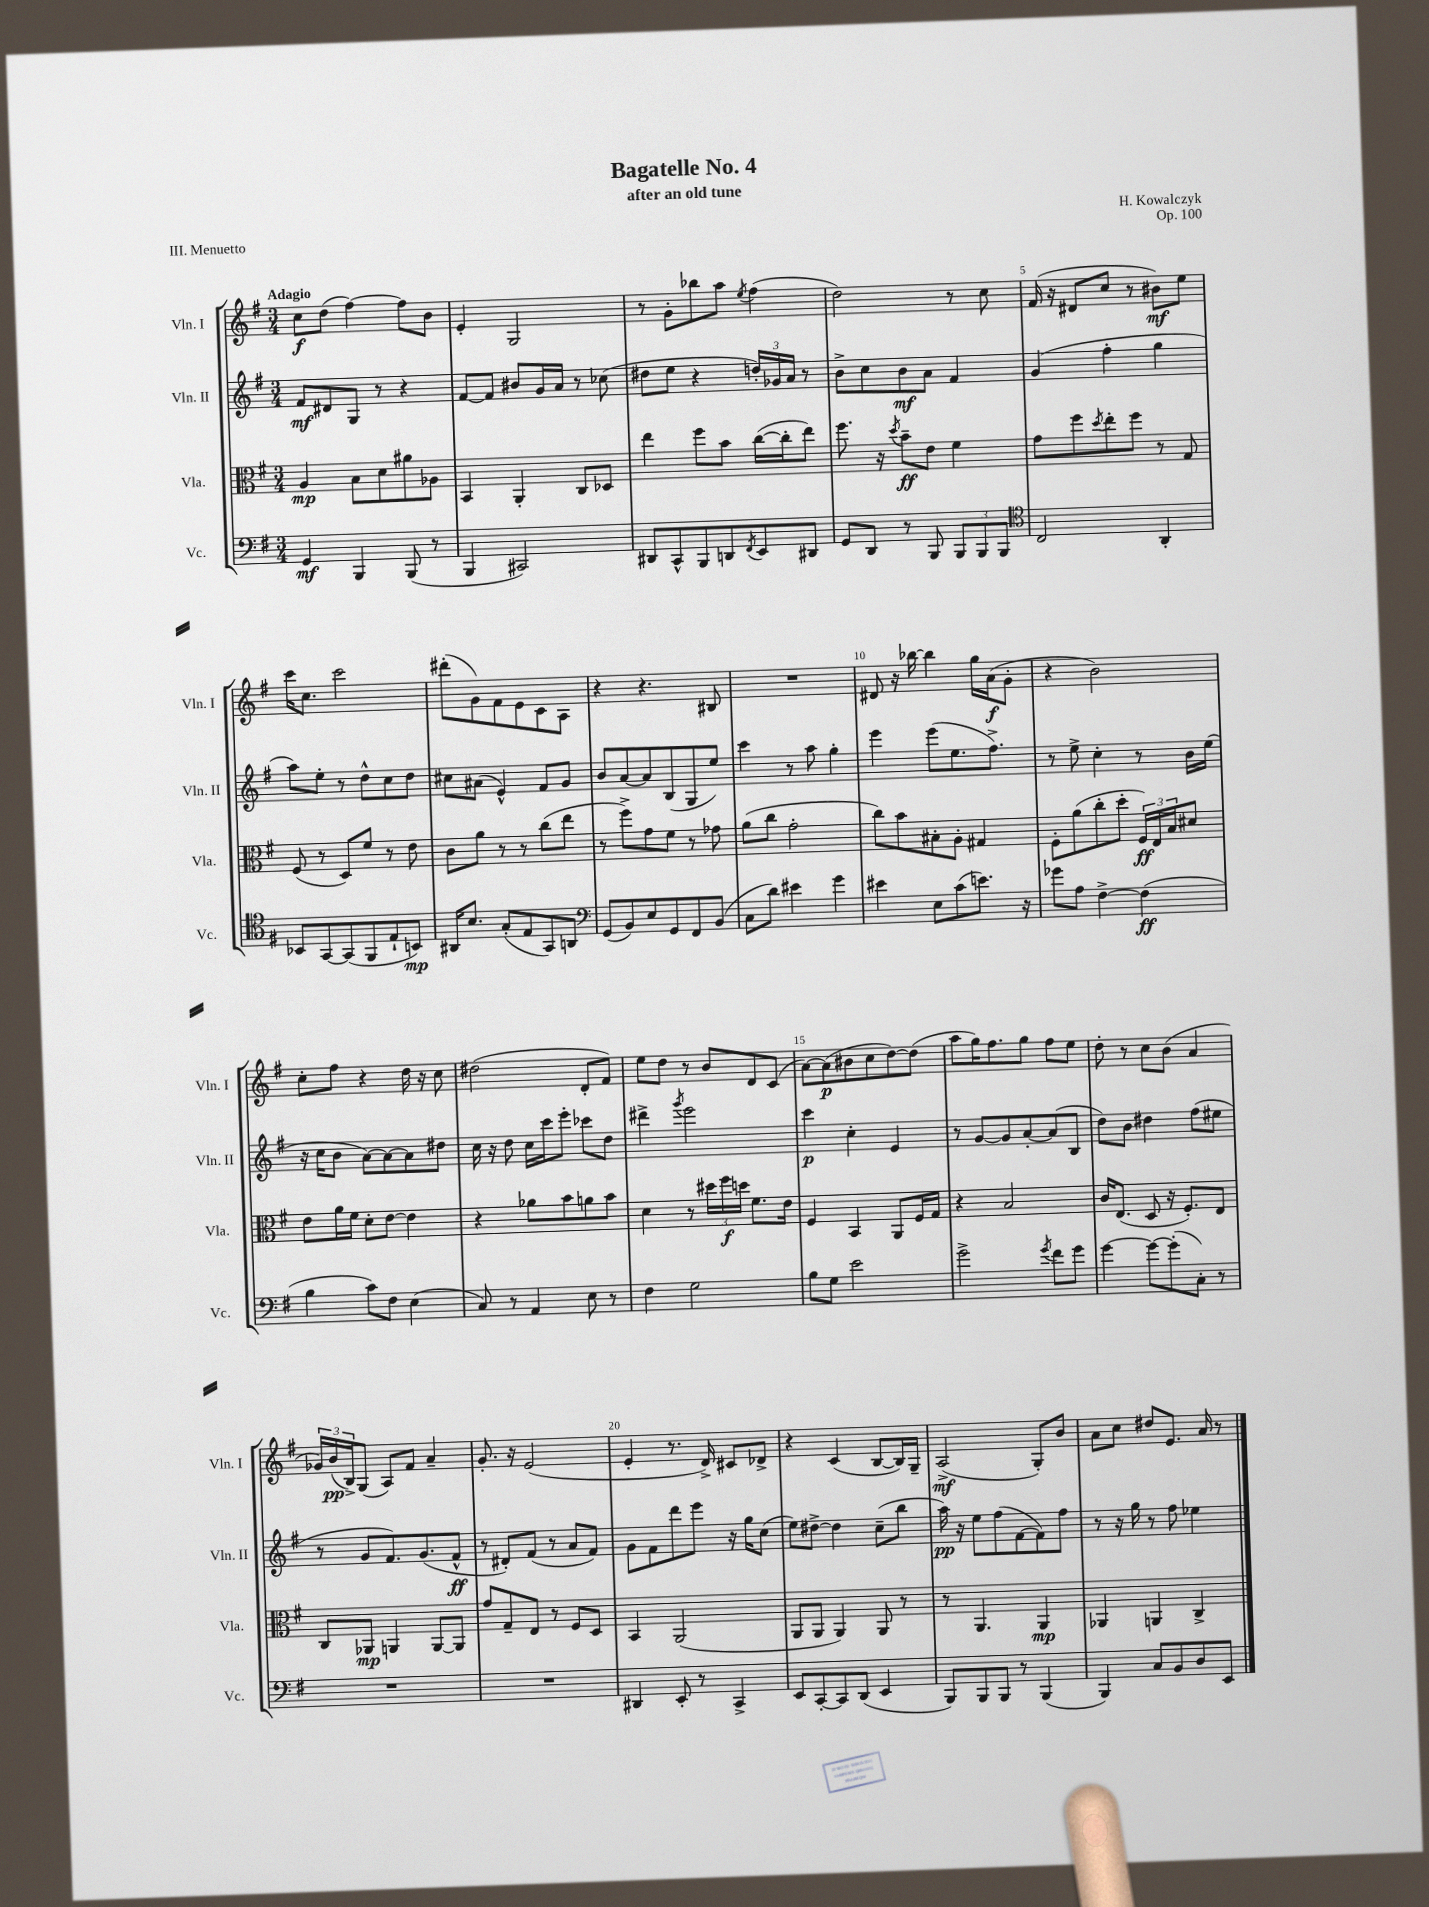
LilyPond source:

\header { title = "Bagatelle No. 4" composer = "H. Kowalczyk" subtitle = "after an old tune" opus = "Op. 100" piece = "III. Menuetto" }
<<
\new StaffGroup <<
\new Staff = "s0" \with { instrumentName = "Vln. I" shortInstrumentName = "Vln. I" } {
    \clef treble \key g \major \numericTimeSignature \time 3/4 \tempo "Adagio"
    c''8\f d''8( fis''4~) fis''8 b'8 |
    e'4-. g2 |
    r8 g'8-. bes''8 a''8 \acciaccatura { e''8 } fis''4( |
    d''2) r8 c''8 |
    fis'16( r16 dis'8 c''8 r8 bis'8\mf) e''8 |
    c'''16 c''8. c'''2 |
    dis'''8-.( g'8) fis'8 e'8 c'8 a8 |
    r4 r4. bis8 |
    R2. |
    dis'8 r16 bes''16~ bes''4 g''16 a'16\f( g'8-. |
    r4 b'2) |
    c''8-. fis''8 r4 d''16 r16 c''8 |
    dis''2( d'8-. fis'8) |
    e''8 d''8 r8 b'8 d'8 c'8( |
    a'8~) a'8\p( bis'8 c''8 d''8~) d''8( |
    a''8 g''16) fis''8. g''8 fis''8 e''8 |
    d''8-. r8 c''8 b'8( a'4 |
    \tuplet 3/2 { ges'16) b'16\pp( b16->) } g8( a8) fis'8 a'4-- |
    g'8.-. r16 e'2( |
    e'4-. r8. d'16->) cis'8 des'8-> |
    r4 c'4( b8~ b16) g16-- |
    a2->\mf( g8-.) b'8 |
    a'8 c''8 dis''8 e'8. a'16 r8 \bar "|." |
}
\new Staff = "s1" \with { instrumentName = "Vln. II" shortInstrumentName = "Vln. II" } {
    \clef treble \key g \major \numericTimeSignature \time 3/4
    fis'8\mf dis'8 g8 r8 r4 |
    fis'8~ fis'8 bis'8 g'16 a'16 r8 ces''8( |
    dis''8 e''8 r4 \tuplet 3/2 { d''16-.) ges'16 a'16 } r8 |
    b'8-> c''8 b'8\mf a'8 fis'4 |
    g'4( fis''4-. g''4 |
    a''8) e''8-. r8 d''8-^ c''8 d''8 |
    cis''8 ais'8( e'4-^) fis'8 g'8 |
    b'8 a'8~ a'8 b8( g8 e''8) |
    c'''4 r8 a''8 g''4-. |
    e'''4 e'''8( e''8. fis''8.->) |
    r8 e''8-> c''4-. r8 b'16 e''16( |
    r16 c''16 b'8 a'8~) a'8~ a'8 dis''8 |
    c''16 r16 d''8 c''16 c'''16 e'''8-. ces'''8 d''8 |
    dis'''4-> \acciaccatura { g'''8 } e'''2 |
    c'''4\p c''4-. e'4 |
    r8 g'8~ g'8 a'8~-. a'8( b8 |
    d''8) b'8 dis''4 fis''8( eis''8 |
    r8 g'8 fis'8.) g'8.( fis'8-^\ff |
    r8 dis'8-.) fis'8( r8 a'8 fis'8) |
    g'8 fis'8 d'''8 e'''8 r16 g''16 c''8( |
    e''8) dis''8~-> dis''4 c''8--( b''8 |
    a''16\pp) r16 e''8 fis''8( fis'8~ fis'8) fis''8 |
    r8 r16 g''16 r8 fis''8 ees''4 \bar "|." |
}
\new Staff = "s2" \with { instrumentName = "Vla." shortInstrumentName = "Vla." } {
    \clef alto \key g \major \numericTimeSignature \time 3/4
    a4\mp b8 d'8 ais'8 aes8 |
    b,4 a,4-. c8 des8 |
    e''4 fis''8 b'8 c''16~( c''16-. e''8) |
    fis''8. r16 \acciaccatura { d''8 } b'8--\ff e'8 fis'4 |
    g'8 fis''8 \acciaccatura { d''8 } e''8-. fis''8 r8 g8 |
    fis8( r8 d8) fis'8 r8 e'8 |
    c'8 a'8 r8 r8 c''8( e''8 |
    r8 fis''8->) g'8 fis'8 r8 ges'8 |
    a'8( c''8 g'2-. |
    c''8) b'8 bis8-. a8-. gis4 |
    fis8-. a'8( c''8-. d''8-. \tuplet 3/2 { fis16\ff) e16 b16 } dis'8 |
    e'8 a'16 fis'16 d'8-. e'8~ e'4 |
    r4 aes'8 b'8 a'8 b'8 |
    d'4 r8 \tuplet 3/2 { dis''16 fis''16\f d''16 } fis'8. e'16 |
    fis4 b,4 a,8 fis16 g16 |
    r4 b2 |
    c'16 e8.( d8 r16 fis8.-.) e8 |
    c8 aes,8\mp a,4 a,8~ a,8 |
    g'8 g8-- e8 r8 fis8 d8 |
    b,4 a,2( |
    a,8 a,8 a,4) a,8 r8 |
    r8 a,4. a,4\mp |
    aes,4 a,4 c4-> \bar "|." |
}
\new Staff = "s3" \with { instrumentName = "Vc." shortInstrumentName = "Vc." } {
    \clef bass \key g \major \numericTimeSignature \time 3/4
    g,4\mf b,,4 b,,8( r8 |
    b,,4 cis,2) |
    dis,8 c,8-^ b,,8 d,8 \acciaccatura { fis,8 } e,8 dis,8 |
    g,8 d,8 r8 b,,8 \tuplet 3/2 { b,,8 b,,8 b,,8 } |
    \clef tenor c2 a,4-. |
    bes,8 g,8~ g,8( fis,8 e8-! b,8\mp) |
    ais,16 b8. g8-.( e8 g,8) a,8 |
    \clef bass g,8( b,8) e8 g,8 fis,8 b,8( |
    c8 d'8) eis'4 g'4 |
    eis'4 e8 c'8( e'8.) r16 |
    ges'8 a8 fis4~-> fis4\ff( |
    b4 c'8) fis8 e4( |
    c8) r8 a,4 e8 r8 |
    fis4 g2 |
    b8 g8 e'2 |
    g'2-> \acciaccatura { g'8 } fis'8 g'8 |
    g'4~ g'8~ g'8-.( c8-.) r8 |
    R2. |
    R2. |
    dis,4 e,8-. r8 c,4-> |
    e,8 c,8~-. c,8 d,8( e,4 |
    b,,8) b,,8 b,,8 r8 b,,4( |
    b,,4) c8 b,8 d8 e,8 \bar "|." |
}
>>
>>
\layout { \context { \Score \override BarNumber.break-visibility = ##(#f #t #t) barNumberVisibility = #(every-nth-bar-number-visible 5) } }
